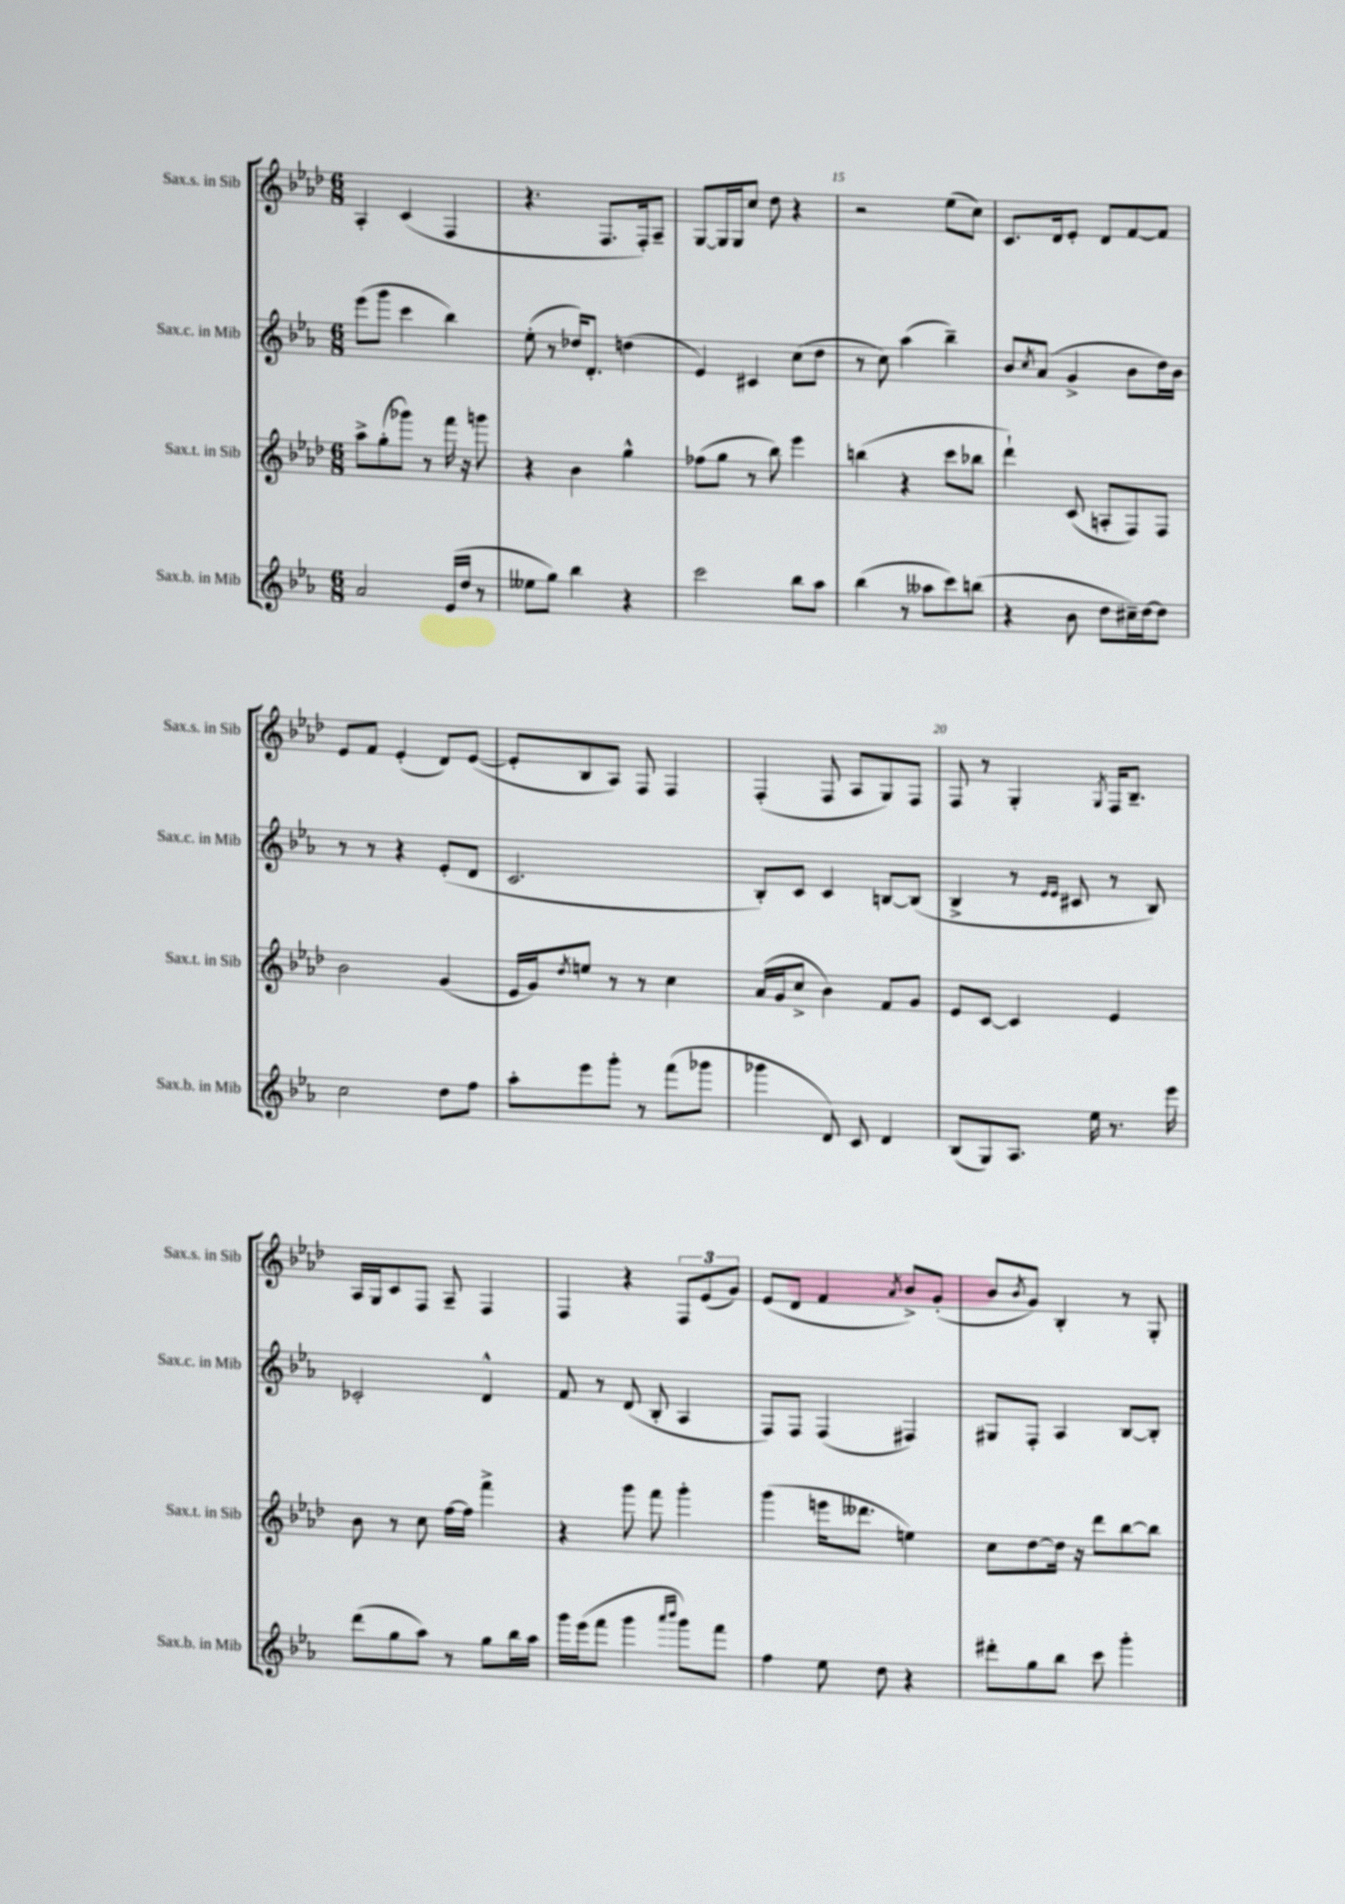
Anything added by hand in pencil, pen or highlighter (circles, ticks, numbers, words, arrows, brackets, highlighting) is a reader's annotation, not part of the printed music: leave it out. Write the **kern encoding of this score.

**kern	**kern	**kern	**kern
*part4	*part3	*part2	*part1
*staff4	*staff3	*staff2	*staff1
*I"Sax.b. in Mib	*I"Sax.t. in Sib	*I"Sax.c. in Mib	*I"Sax.s. in Sib
*I'Sax.b. in Mib	*I'Sax.t. in Sib	*I'Sax.c. in Mib	*I'Sax.s. in Sib
*clefG2	*clefG2	*clefG2	*clefG2
*k[b-e-a-]	*k[b-e-a-d-]	*k[b-e-a-]	*k[b-e-a-d-]
*M6/8	*M6/8	*M6/8	*M6/8
=12	=12	=12	=12
2a-/	8aa-^\L	(8eee-\L	4A-'/
.	(8gg'\	8ggg\J	.
.	8ggg-X\J)	4ccc\	(4c/
.	8r	.	.
(16e-/LL	16fff\	4bb-\)	4F/
16dd/JJ	16r	.	.
8r	8gggn\	.	.
=13	=13	=13	=13
8ee--X\L	4r	(8ee-'\	4.r
8gg\J)	.	8r	.
4bb-\	4b-\	16dd-X/KL)	.
.	.	8.d'/J	.
.	.	.	8.F/L
4r	4gg^^\	(4ddn\	.
.	.	.	16F'/k)
.	.	.	8A-~/J
=14	=14	=14	=14
2ccc\	(8ff-X\L	4e-/)	[8G/L
.	8gg\J	.	16G/L]
.	.	.	16G/J
.	8r	4c#X/	8cc/J
.	8bb-\)	.	8dd-\
8bb-\L	4eee-\	(8cc\L	4r
8aa-\J	.	8dd\J	.
=15	=15	=15	=15
(4bb-\	(4bbn\	8r	2r
.	.	8cc\)	.
8r	4r	(4aa-\	.
8aa--X\L	.	.	.
8ccc\)	8ccc\L	4bb-~\)	(8ee-\L
(8bbn\J	8bb-X\J	.	8cc\J)
=16	=16	=16	=16
4r	4ddd-`\)	8b-/L	8.c/L
.	.	8qcc/	.
.	.	(8a-/J	.
.	.	.	16d-/k
8b-\	(8c/	4g^/	8e-'/J
8dd\L	8An'/L	.	8d-/L
16cc#X~\L)	8F/)	8b-\L	[8f/
[16dd\J	.	.	.
8dd\J]	8F/J	16dd\L)	8f/J]
.	.	16b-\JJ	.
!!LO:LB:g=z
=17	=17	=17	=17
2cc\	2b-\	8r	8e-/L
.	.	8r	8f/J
.	.	4r	(4e-'/
8dd\L	(4g/	(8e-'/L	8d-/L)
8ff\J	.	8d/J	([8e-/J
=18	=18	=18	=18
8aa-'\L	16e-/LL	2.c/	8e-'/L]
.	16g/J)	.	.
.	8qdd-/	.	.
8eee-\	8een/J	.	8B-/
8ggg'\J	8r	.	8A-/J)
8r	8r	.	8F/
(8fff\L	4cc\	.	4F/
8ggg-X\J	.	.	.
=19	=19	=19	=19
4ggg-X\	(16a-/LL	8B-'/L)	(4F'/
.	16g/J	.	.
.	8cc^/J	8c/J	.
8d/)	4b-\)	4c/	8F/
8c/	.	.	8A-/L
4d/	8f/L	[8Bn/L	8G/)
.	8g/J	(8B/J]	8F/J
=20	=20	=20	=20
(8B-/L	8e-/L	4B-^/	8F/
8G/)	[8c/J	.	8r
8.A-/J	4c/]	8r	4G'/
.	.	16qqe-/LL	.
.	.	16qqe-/JJ	.
.	.	8c#X/	.
16ee-\	.	.	.
.	.	.	8qG/
8.r	4e-/	8r	16F/KL
.	.	.	8.B-~/J
.	.	8B-/)	.
16eee-\	.	.	.
!!LO:LB:g=z
=21	=21	=21	=21
(8ddd\L	8b-\	2c-X'/	16A-/LL
.	.	.	16G/J
8gg\	8r	.	8c/
8aa-\J)	8cc\	.	8F/J
8r	[16ff\LL	.	8A-~/
.	16ff\JJ]	.	.
8gg\L	4fff^\	4d^^/	4F/
16bb-\L	.	.	.
16aa-\JJ	.	.	.
=22	=22	=22	=22
16ggg\LL	4r	8f/	4F/
(16eee-\J	.	.	.
8fff\J	.	8r	.
4ggg\	8ggg\	(8d/	4r
.	8fff\	8B-'/	.
16qqaaa-/LL	.	.	.
16qqbbb-/JJ	.	.	.
8ggg\L)	4ggg'\	4A-/	12F/L
.	.	.	(12e-/
8fff\J	.	.	.
.	.	.	12g/J)
=23	=23	=23	=23
4ff\	(4ggg\	8F/L)	(8e-/L
.	.	8F/J	8d-/J
8ee-\	16eeen\KL	(4F/	4f/
.	8.ddd--X\J	.	.
8dd\	.	.	.
.	.	.	8qa-/
4r	4een\)	4F#X/)	8b-^/L)
.	.	.	(8g'/J
=24	=24	=24	=24
8ddd#X'\L	8cc\L	8G#X/L	8b-/L
.	.	.	8qb-/
8gg\	[8dd-\	8F'/J	8g/J)
8bb-\J	16dd-\Jk]	4A-/	4B-'/
.	16r	.	.
8ccc\	8ddd-\L	.	.
4ggg'\	[8bb-\	[8B-/L	8r
.	8bb-\J]	8B-'/J]	8G'/
==	==	==	==
*-	*-	*-	*-
